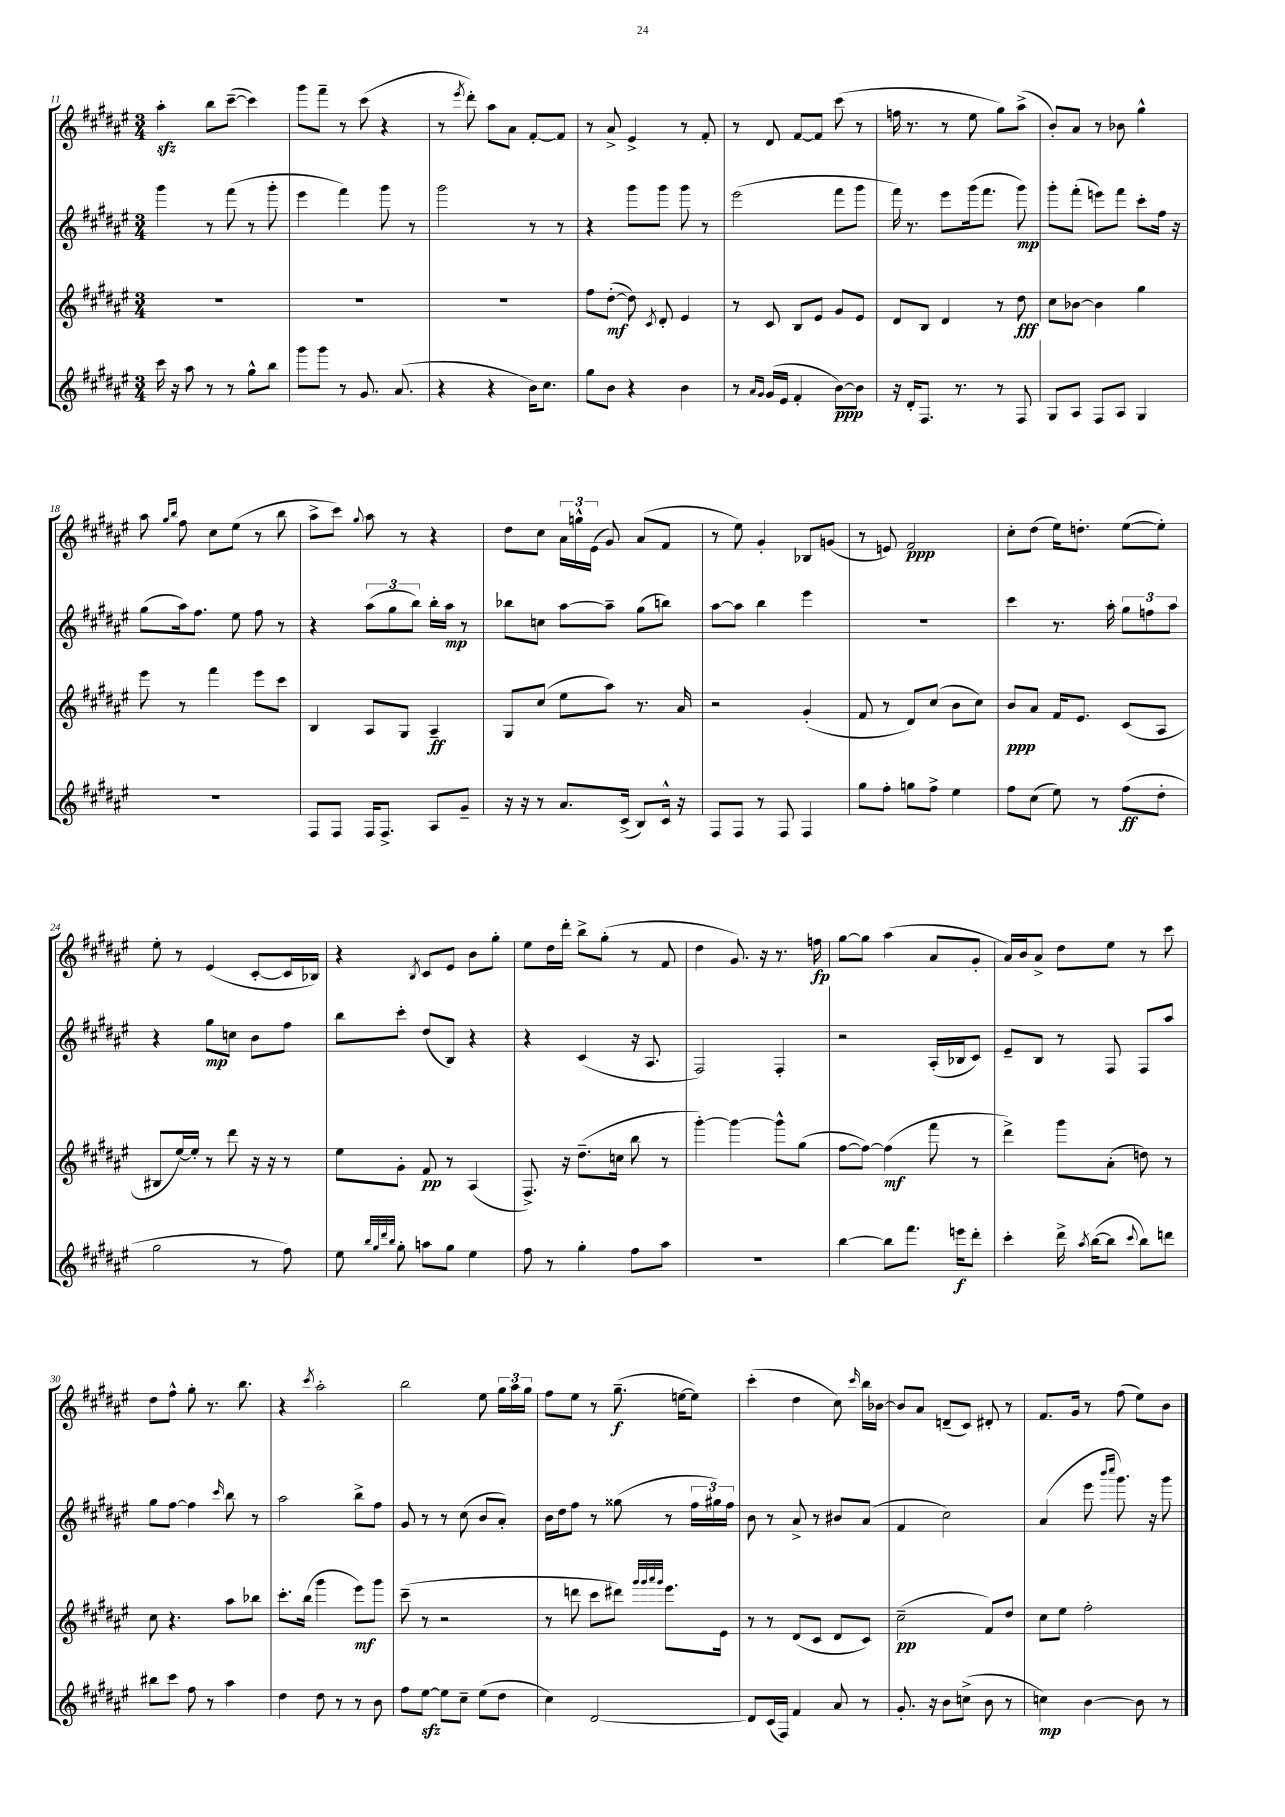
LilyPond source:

<<
\new StaffGroup <<
\new Staff = "s0" {
    \clef treble \key fis \major \numericTimeSignature \time 3/4
    \autoBeamOff ais''4-.\sfz b''8[ cis'''8]~--( cis'''4) |
    gis'''8[ fis'''8]-- r8 cis'''8( r4 |
    r8 \acciaccatura { eis'''8 } dis'''8-.) ais''8[ ais'8] fis'8[~-. fis'8] |
    r8 ais'8-> eis'4-> r8 fis'8-. |
    r8 dis'8 fis'8[~ fis'8] cis'''8( r8 |
    f''16 r8. r8 eis''8 gis''8[) ais''8]->( |
    b'8[-.) ais'8] r8 bes'8 gis''4-^ |
    ais''8 \grace { gis''16[ b''16] } fis''8 cis''8[ eis''8]( r8 b''8 |
    ais''8[-> cis'''8]) \appoggiatura { gis''8 } ais''8 r8 r4 |
    dis''8[ cis''8] \tuplet 3/2 { ais'16[ g''16-^ eis'16]( } gis'8) ais'8[( fis'8] |
    r8 eis''8) gis'4-. bes8[ g'8]( |
    r8 e'8) fis'2\ppp |
    cis''8[-. dis''8]( eis''16[) d''8.]-. eis''8[~( eis''8]-.) |
    eis''8-. r8 eis'4( cis'8[~-. cis'16 bes16]) |
    r4 \acciaccatura { b8 } cis'8[ eis'8] b'8[ gis''8]-. |
    eis''8[ dis''16 dis'''16]-. b''8[-> gis''8]-.( r8 fis'8 |
    dis''4 gis'8.) r16 r8. f''16\fp |
    gis''8[~ gis''8] ais''4( ais'8[ gis'8]-. |
    ais'16[) b'16 ais'8]-> dis''8[ eis''8] r8 cis'''8 |
    dis''8[ fis''8]-^ gis''8-. r8. b''8. |
    r4 \acciaccatura { cis'''8 } ais''2-. |
    b''2 eis''8 \tuplet 3/2 { gis''16[ ais''16 gis''16] } |
    fis''8[ eis''8] r8 gis''8.--\f( e''16[~ e''8]) |
    cis'''4-.( dis''4 cis''8) \grace { cis'''16 } b''16[ bes'16]~ |
    bes'8[ ais'8] d'8[--( cis'8]) dis'8-. r8 |
    fis'8.[ gis'16] r8 fis''8( eis''8[) b'8] \bar "|." |
}
\new Staff = "s1" {
    \clef treble \key fis \major \numericTimeSignature \time 3/4
    \autoBeamOff gis'''4 r8 fis'''8( r8 gis'''8-. |
    eis'''4 fis'''4) gis'''8 r8 |
    gis'''2 r8 r8 |
    r4 gis'''8[ gis'''8] gis'''8 r8 |
    eis'''2( fis'''8[ gis'''8] |
    fis'''16) r8. eis'''8[ gis'''16( fis'''8.] gis'''8\mp) |
    gis'''8[-. fis'''8]-.( e'''8[) fis'''8] cis'''8[-. fis''16] r16 |
    gis''8[( ais''16) fis''8.] eis''8 fis''8 r8 |
    r4 \tuplet 3/2 { ais''8[( gis''8 b''8]) } b''16[-. ais''16]\mp r8 |
    bes''8[ c''8] ais''8[~ ais''8]-- gis''8[( b''8]) |
    ais''8[~ ais''8] b''4 eis'''4 |
    R2. |
    cis'''4 r8. ais''16-. \tuplet 3/2 { gis''8[ f''8 ais''8] } |
    r4 gis''8[\mp c''8] b'8[ fis''8] |
    b''8[ cis'''8]-. dis''8[( b8]) r4 |
    r4 cis'4( r16 ais8. |
    fis2) fis4-. |
    r2 ais16[-.( bes16 cis'8]) |
    eis'8[-- b8] r8 fis8 fis8[ ais''8] |
    gis''8[ fis''8]~ fis''4 \grace { cis'''16 } b''8 r8 |
    ais''2 b''8[-> fis''8] |
    gis'8 r8 r8 cis''8( b'8[ ais'8]-.) |
    b'16[ dis''16 fis''8] r8 gisis''8( r8 \tuplet 3/2 { fis''16[ gis''16) fis''16] } |
    b'8 r8 ais'8-> r8 bis'8[ ais'8]( |
    fis'4 cis''2) |
    ais'4( eis'''8 \grace { b'''16[ cis''''16] } gis'''8.) r16 gis'''8 \bar "|." |
}
\new Staff = "s2" {
    \clef treble \key fis \major \numericTimeSignature \time 3/4
    \autoBeamOff R2. |
    R2. |
    R2. |
    fis''8[ dis''8]~-.\mf( dis''8) \acciaccatura { cis'8 } dis'8-. eis'4 |
    r8 cis'8 b8[ eis'8] gis'8[ eis'8] |
    dis'8[ b8] dis'4 r8 dis''8\fff |
    cis''8[ bes'8]~ bes'4 gis''4 |
    eis'''8 r8 fis'''4 eis'''8[ cis'''8] |
    b4 ais8[ gis8] ais4--\ff |
    gis8[ cis''8]( eis''8[ ais''8]) r8. ais'16 |
    r2 gis'4-.( |
    fis'8 r8 dis'8[) cis''8]( b'8[ cis''8]) |
    b'8[\ppp ais'8] fis'16[ eis'8.] cis'8[( ais8] |
    bis8[ eis''16~) eis''16]-. r8 dis'''8 r16 r16 r8 |
    eis''8[ gis'8]-. fis'8\pp r8 ais4( |
    fis8.->) r16 dis''8.[--( c''16] b''8 r8 |
    gis'''4~-.) gis'''4~ gis'''8[-^ gis''8]( |
    fis''8[~ fis''8]~) fis''4\mf( fis'''8 r8 |
    dis'''4->) gis'''8[ ais'8]-.( d''8) r8 |
    cis''8 r4. ais''8[ bes''8] |
    cis'''8.[-. b''16]( gis'''4 eis'''8[\mf) gis'''8] |
    cis'''8--( r8 r2 |
    r8 d'''8 cis'''8[ dis'''8]) \grace { gis'''32[ gis'''32 ais'''32 gis'''32] } eis'''8.[ eis'16] |
    r8 r8 dis'8[( cis'8] dis'8[ cis'8]) |
    cis''2--\pp( fis'8[) dis''8] |
    cis''8[ eis''8] fis''2-. \bar "|." |
}
\new Staff = "s3" {
    \clef treble \key fis \major \numericTimeSignature \time 3/4
    \autoBeamOff cis'''16 r16 ais''8 r8 r8 gis''8[-^ b''8] |
    gis'''8[ gis'''8] r8 gis'8. ais'8.( |
    r4 r4 b'16[) cis''8.] |
    gis''8[ b'8] r4 b'4 |
    r8 \grace { ais'16[ gis'16] } gis'16[( eis'16] fis'4-. b'8[~\ppp) b'8] |
    r16 dis'16[-. fis8.] r8. r8 fis8 |
    gis8[ ais8] fis8[ ais8] gis4 |
    R2. |
    fis8[ fis8] fis16[ fis8.]-> ais8[ gis'8]-- |
    r16 r16 r8 ais'8.[ cis'16]->( b8[) cis'16]-^ r16 |
    fis8[ fis8] r8 fis8 fis4 |
    gis''8[ fis''8]-. g''8[ fis''8]-> eis''4 |
    fis''8[ cis''8]( eis''8) r8 fis''8[\ff( dis''8]-. |
    gis''2 r8 fis''8) |
    eis''8 \grace { b''32[ gis''32 dis'''32 b''32] } gis''8-. a''8[ gis''8] eis''4 |
    fis''8 r8 gis''4-. fis''8[ ais''8] |
    R2. |
    b''4~ b''8[ fis'''8.] e'''16[\f dis'''8]-. |
    cis'''4-. dis'''16-> \acciaccatura { ais''8 } b''16[~( b''8] \appoggiatura { cis'''8 } b''8[) d'''8] |
    bis''8[ cis'''8] fis''8 r8 ais''4 |
    dis''4 dis''8 r8 r8 b'8 |
    fis''8[ eis''8]~\sfz eis''8[ cis''8]-- eis''8[( dis''8] |
    cis''4) dis'2~ |
    dis'8[ cis'16( fis16]) fis'4 ais'8 r8 |
    gis'8.-. r16 b'8[ c''8]->( b'8 r8 |
    c''4\mp) b'4~ b'8 r8 \bar "|." |
}
>>
>>
\layout { \context { \Score currentBarNumber = #11 } }
